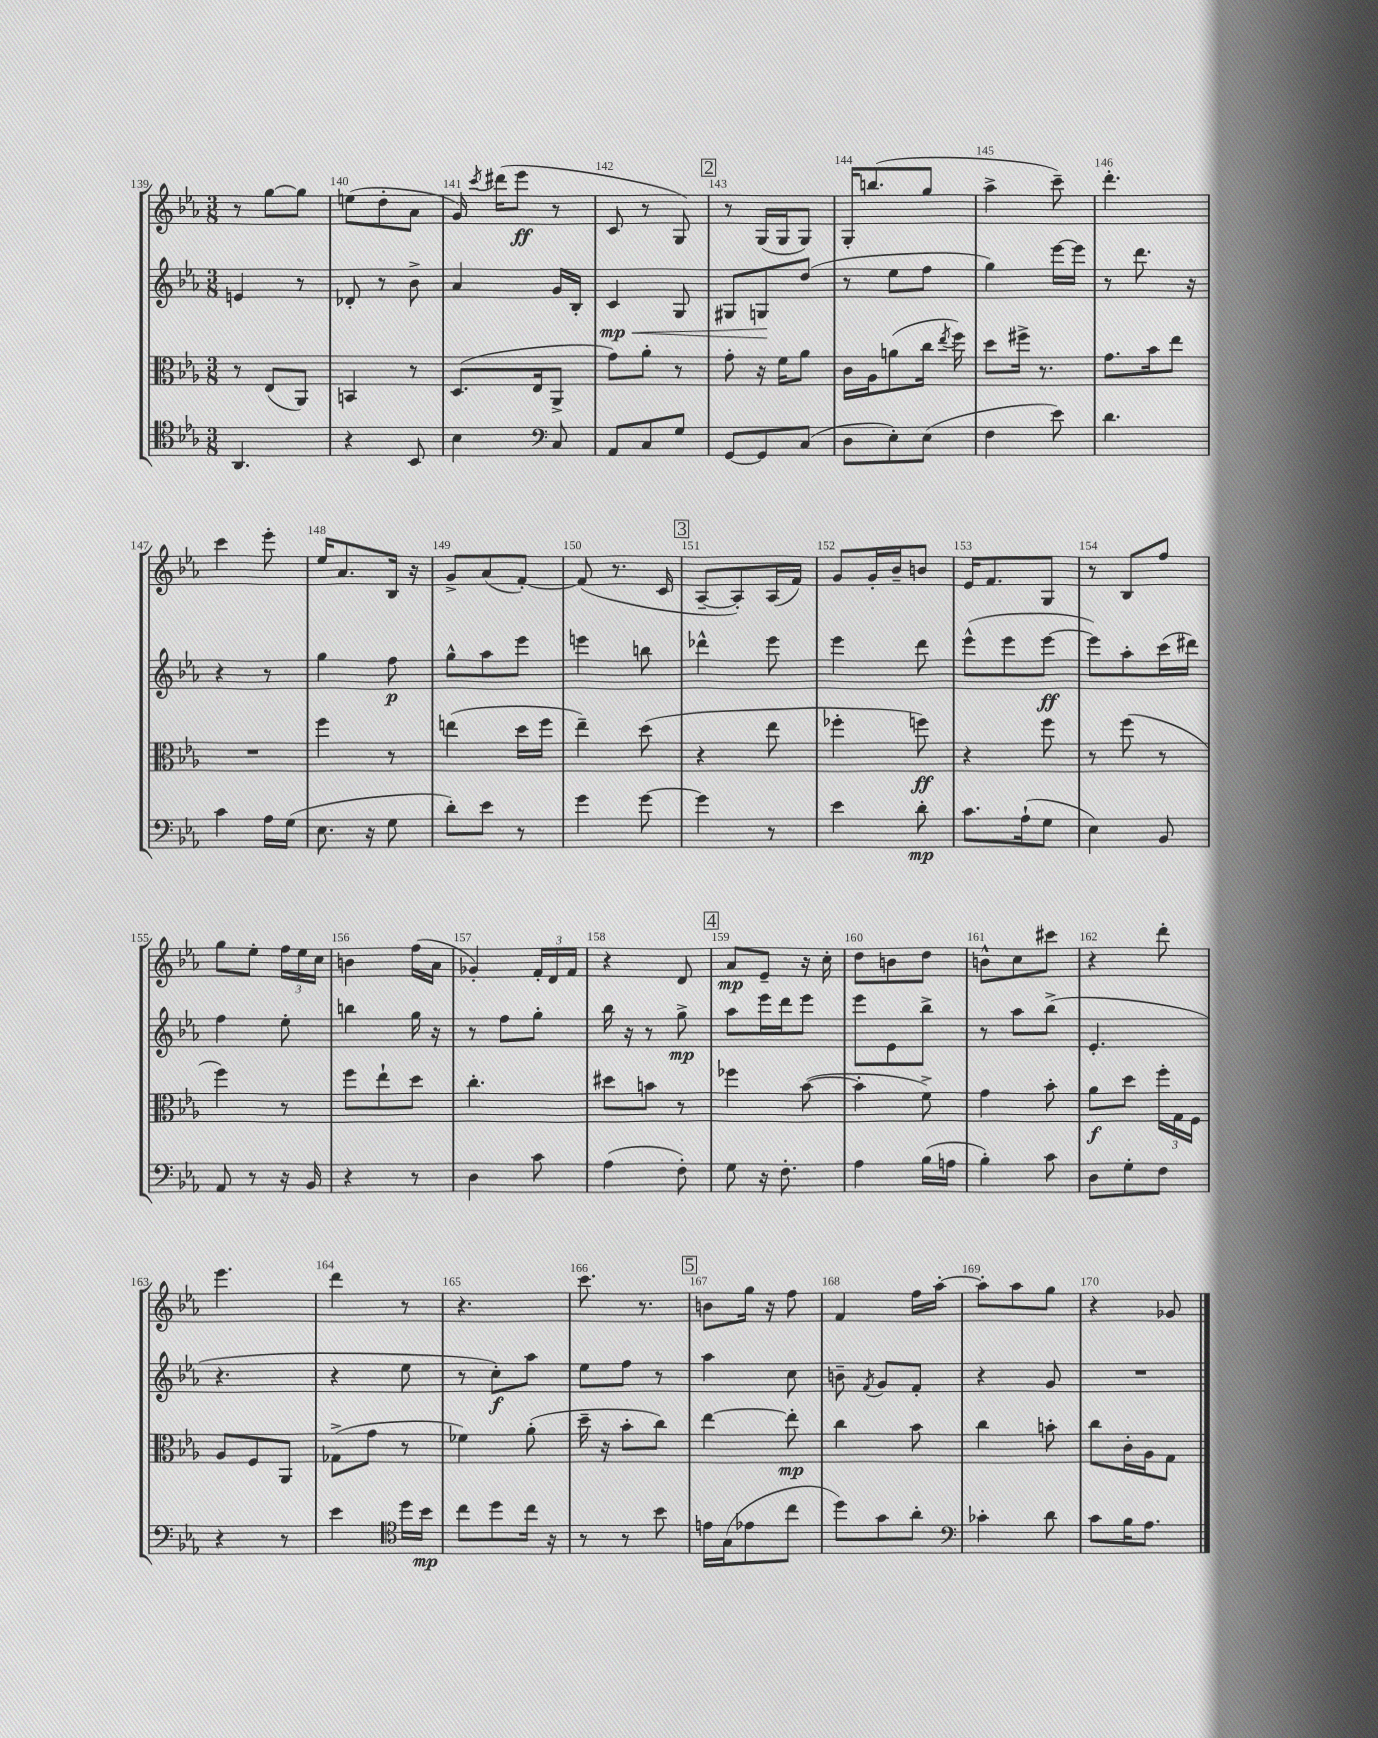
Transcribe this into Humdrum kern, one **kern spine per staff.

**kern	**kern	**kern	**kern
*staff4	*staff3	*staff2	*staff1
*clefC4	*clefC3	*clefG2	*clefG2
*k[b-e-a-]	*k[b-e-a-]	*k[b-e-a-]	*k[b-e-a-]
*M3/8	*M3/8	*M3/8	*M3/8
4.AA-	8r	4e	8r
.	(8E-	.	[8gg
.	8AA-)	8r	8gg]
=	=	=	=
4r	4BB	8d-'	(8ee
.	.	8r	8dd'
8BB-	8r	8b-^	8a-
=	=	=	=
4B-	(8.D	4a-	16g)
.	.	.	8qccc
.	.	.	(16ddd#
.	.	.	8eee-
.	16E-	.	.
*clefF4	*	*	*
8C	8AA-^	16g	8r
.	.	16B-'	.
=	=	=	=
8AA-	8g)	4c	8c
8C	8a-'	.	8r
8G	8r	8G	8G)
=	=	=	=
[8GG	8g'	8G#	8r
8GG]	16r	8G	(16G
.	16f	.	16G
(8C	8a-	(8dd	8G)
=	=	=	=
8D	16c	8r	16G'
.	16A-	.	(8.bb
8E-')	(8a	8ee-	.
(8E-	16cc	8ff	8gg
.	8qee-	.	.
.	16ff)	.	.
=	=	=	=
4F	8dd	4gg)	4aa-^
.	16ff#^	.	.
.	8.r	.	.
8e-)	.	[16eee-	8ccc~)
.	.	16eee-]	.
=	=	=	=
4.d	8.g	8r	4.ddd'
.	.	8.ddd	.
.	16b-	.	.
.	8ee-	.	.
.	.	16r	.
=	=	=	=
4c	4.r	4r	4ccc
16A-	.	8r	8eee-'
(16G	.	.	.
=	=	=	=
8.E-	4ff	4gg	16ee-
.	.	.	8.a-
16r	.	.	.
8G	8r	8ff	16B-
.	.	.	16r
=	=	=	=
8d')	(4ee	8gg^^	8g^
8e-	.	8aa-	(8a-
8r	16dd	8eee-	[8f')
.	16ff	.	.
=	=	=	=
4g	4ee-~)	4eee	(8f]
.	.	.	8.r
[8g	(8dd	8bb	.
.	.	.	16c
=	=	=	=
4g]	4r	4ddd-^^	[8A-~
.	.	.	8A-'])
8r	8ee-	8eee-	(16A-
.	.	.	16f)
=	=	=	=
4e-	4ff-'	4eee-	8g
.	.	.	16g'
.	.	.	16b-~
8d'	8ff)	8ddd	8b
=	=	=	=
8.c	4r	(8eee-^^	16e-
.	.	.	8.f
.	.	8eee-	.
(16A-`	.	.	.
8G	8ff	[8eee-	8G
=	=	=	=
4E-)	8r	8eee-])	8r
.	(8ff	8aa-'	8B-
8BB-	8r	(16ccc	8ff
.	.	16ddd#)	.
=	=	=	=
8AA-	4ff)	4ff	8gg
8r	.	.	8ee-'
16r	8r	8ee-'	24ff
.	.	.	24ee-
16BB-	.	.	.
.	.	.	24cc
=	=	=	=
4r	8ff	4bb	4b
.	8ee-`	.	.
8r	8dd	16gg	(16ff
.	.	16r	16a-
=	=	=	=
4D	4.cc'	8r	4g-')
.	.	8ff	.
8c	.	8gg'	24f'
.	.	.	24d
.	.	.	24f
=	=	=	=
(4A-	8dd#	16bb-	4r
.	.	16r	.
.	8b	8r	.
8F')	8r	8gg^	8d
=	=	=	=
8G	4ff-	8aa-	8a-
16r	.	16eee-	8e-~
8.F'	.	16ddd	.
.	([8b-	8eee-	16r
.	.	.	16cc'
=	=	=	=
4A-	4b-']	8eee-	8dd
.	.	8e-	8b
(16B-	8f^)	8bb-^	8dd
16A	.	.	.
=	=	=	=
4B-')	4g	8r	8b^^
.	.	8aa-	8cc
8c	8b-'	(8bb-^	8ccc#
=	=	=	=
8D	8a-	4.e-'	4r
8G'	8dd	.	.
8F	24ff'	.	8ddd'
.	24G	.	.
.	24F	.	.
=	=	=	=
4r	8A-	4.r	4.eee-
.	8F	.	.
8r	8AA-	.	.
=	=	=	=
4e-	(8G-^	4r	4ddd
.	8g	.	.
*clefC4	*	*	*
16dd	8r	8ee-	8r
16b-	.	.	.
=	=	=	=
8cc	4f-)	8r	4.r
8dd	.	8cc')	.
16cc	(8a-'	8aa-	.
16r	.	.	.
=	=	=	=
8r	16dd~	8ee-	8.ccc
.	16r	.	.
8r	8b-'	8ff	.
.	.	.	8.r
8b-	8cc)	8r	.
=	=	=	=
16e	[4ee-	4aa-	8b
(16G	.	.	.
8e-	.	.	16gg
.	.	.	16r
8cc	8ee-']	8cc	8ff
=	=	=	=
8dd)	4cc	8b~	4f
.	.	8qf	.
8g	.	8g	.
8a-'	8b-	8f'	16ff
.	.	.	[16aa-'
=	=	=	=
*clefF4	*	*	*
4c-'	4cc	4r	8aa-']
.	.	.	8aa-
8d	8b'	8g	8gg
=	=	=	=
8c	8cc	4.r	4r
16B-	16c'	.	.
8.A-	16A-	.	.
.	8G	.	8g-
==	==	==	==
*-	*-	*-	*-
